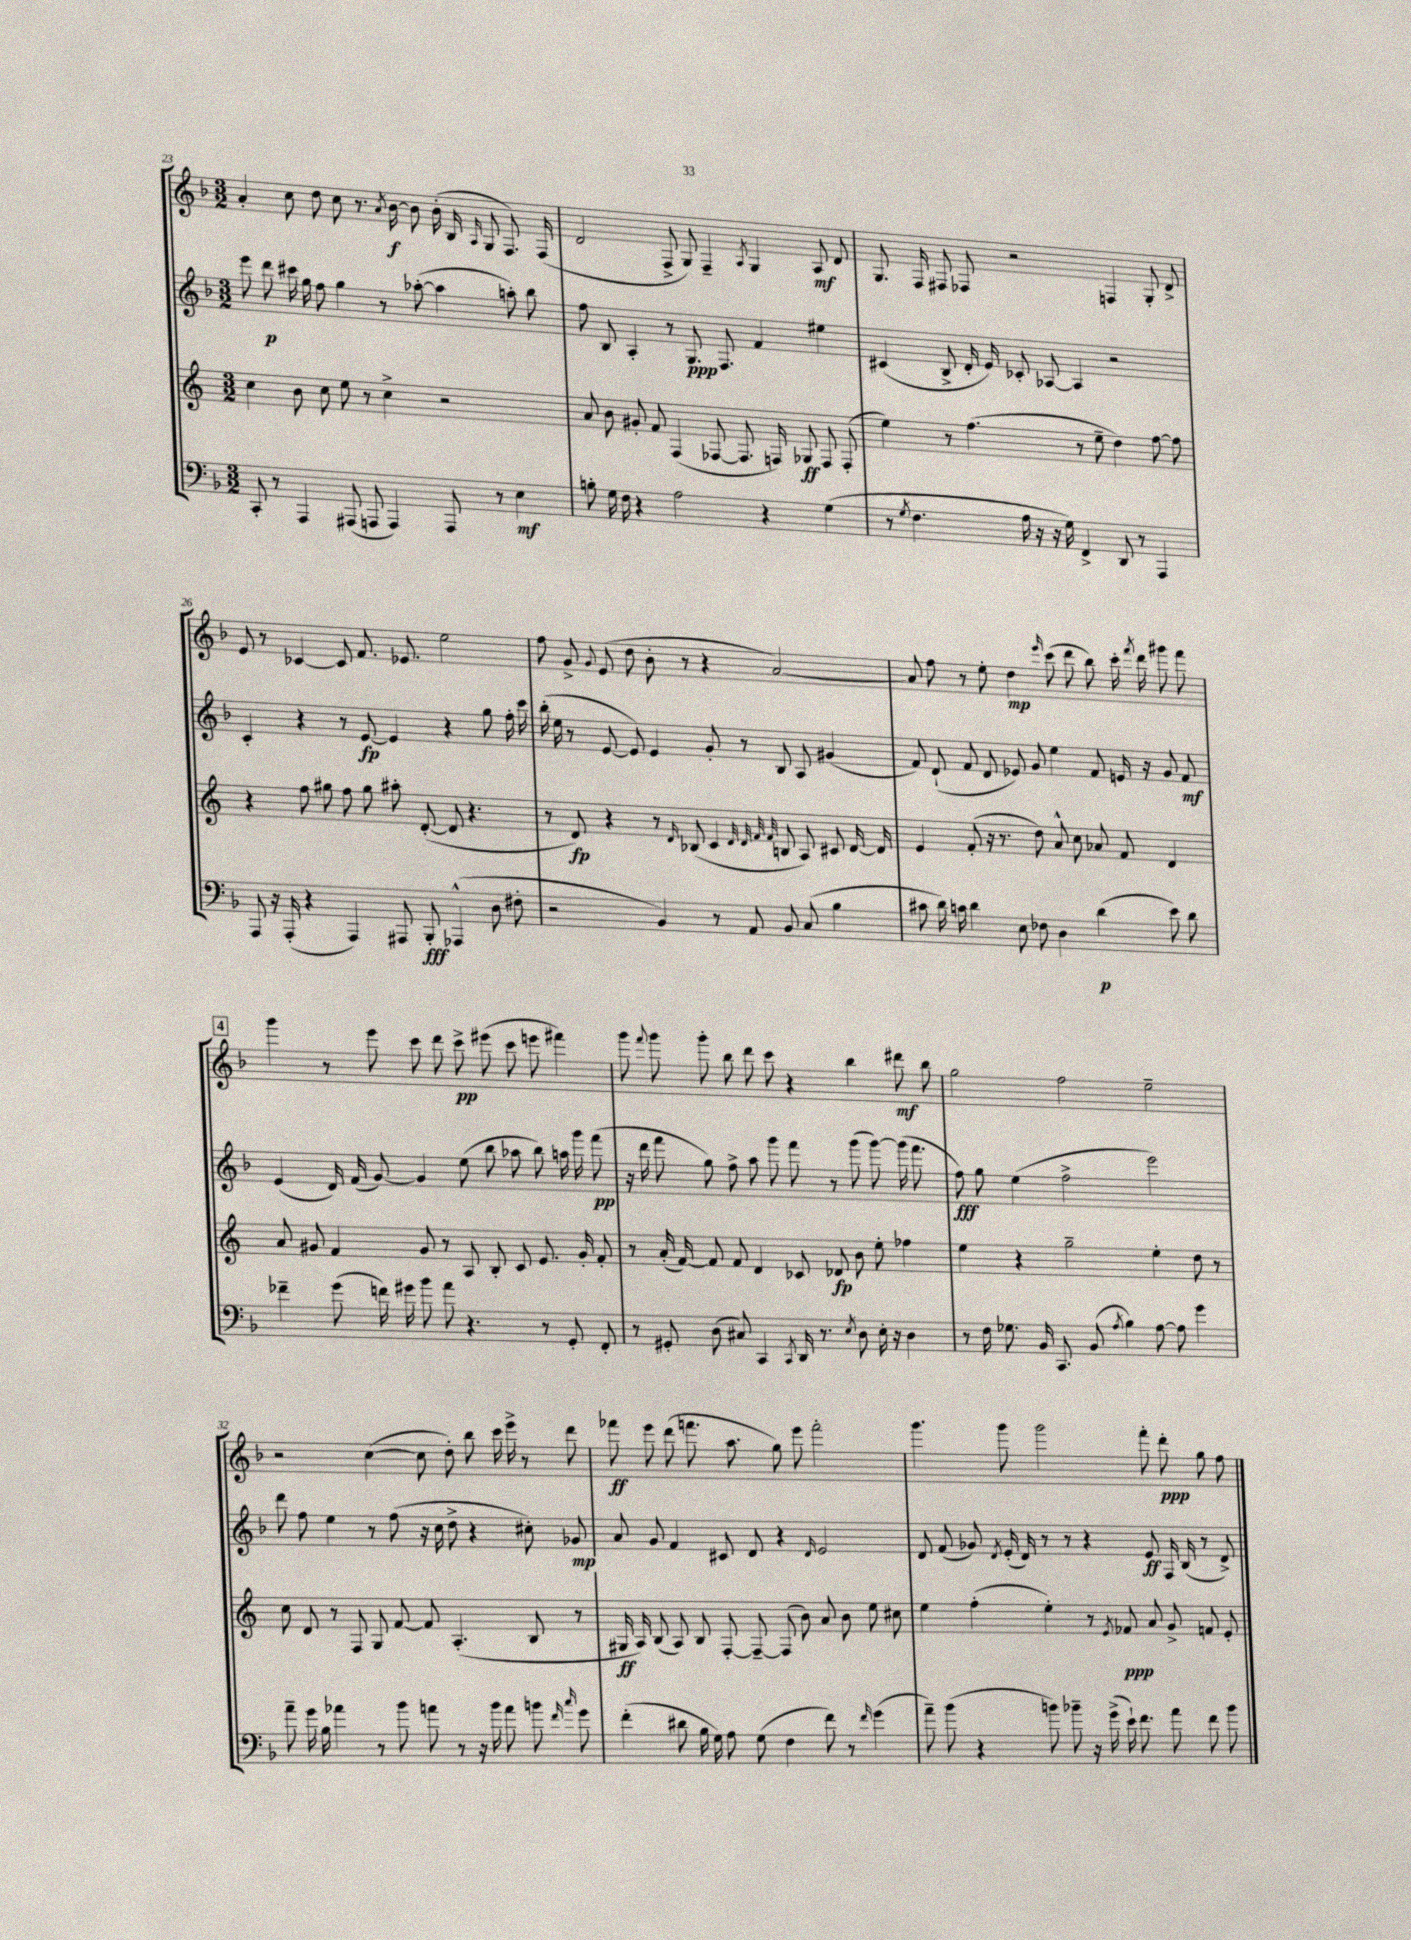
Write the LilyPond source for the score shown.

<<
\new StaffGroup <<
\new Staff = "s0" {
    \clef treble \key f \major \numericTimeSignature \time 3/2
    \autoBeamOff a'4-. c''8 d''8 c''8 r8. \acciaccatura { a'8 } bes'16~\f bes'8 bes'16-.( bes16 \grace { a16 } g8 f8.) f16( |
    d'2 f8-> g8) f4-- \acciaccatura { a8 } g4 a8\mf d'8 |
    g8. f16 fis8 fes8 r2 f4 g8-. d'8-> |
    e'8 r8 ces'4~ ces'8 f'8. ees'8. e''2 |
    f''8 g'8-> \appoggiatura { g'8 } e'8( d''8 bes'8-. r8 r4 a'2~) |
    a'8 f''8 r8 e''8-. d''4\mp \grace { e'''16 } c'''8( d'''8 bes''8) c'''16-. \acciaccatura { f'''8 } d'''16 gis'''8 f'''8 |
    \mark \markup { \box "4" } g'''4 r8 e'''8 c'''8 d'''8 c'''8->\pp eis'''8( c'''8 e'''8 fis'''4) |
    g'''8 \appoggiatura { f'''8 } g'''8 g'''8-. bes''8 d'''8 c'''8 r4 bes''4 dis'''8\mf bes''8 |
    g''2 f''2 e''2-- |
    r2 c''4~( c''8 d''8-.) bes''8 c'''16 e'''16-> r8 d'''8 |
    fes'''8\ff e'''8 d'''8( f'''8. a''8. g''8) e'''8 f'''2-. |
    g'''4. g'''8 g'''2 f'''8-. d'''8-.\ppp g''8 f''8 \bar "|." |
}
\new Staff = "s1" {
    \clef treble \key f \major \numericTimeSignature \time 3/2
    \autoBeamOff e'''8 d'''8\p cis'''16 g''16 f''8 g''4 r8 aes''8~-.( aes''4 a''8-.) bes''8 |
    f''8 bes8 a4-. r8 g8.\ppp f8. f'4 eis''4 |
    cis'4( bes8-> d'16-. e'16) ces'8-. aes8~ aes4 r2 |
    c'4-. r4 r8 e'8~\fp e'4 r4 g''8 f''16-. c'''16 |
    bes''16-.( e''16 r8 e'8~ e'8) e'4 g'8-. r8 bes8 a8 gis'4( |
    f'8) d'8-!( f'8 d'8 ees'8) g'8 e''4 f'8 e'16 r16 g'8 f'8\mf |
    \mark \markup { \box "4" } e'4( d'16) f'16( g'8~) g'4 e''8( bes''8 aes''8 bes''8) a''16 g'''16 f'''8\pp( |
    r16 d'''16 f'''8 g''8) f''8-> a''8 g'''8 f'''8 r8 g'''8( g'''8~) g'''16( f'''8. |
    f''8\fff) g''8 e''4( f''2-> e'''2) |
    d'''8 f''8 e''4 r8 f''8( r16 c''16 d''8-> r4 cis''8-.) ges'8\mp |
    a'8 g'8 f'4 cis'8 d'8 r4 \grace { d'16 } e'2 |
    d'8 f'8( ges'8) \acciaccatura { d'8 } e'16-.( d'16) r8 r8 r4 e'8\ff f16 bes16( r8 d'8->) \bar "|." |
}
\new Staff = "s2" {
    \clef treble \key c \major \numericTimeSignature \time 3/2
    \autoBeamOff c''4 b'8 c''8 e''8 r8 c''4-> r2 |
    a'8 b'8 gis'8-. f'8 f4( fes8~ fes8. f16) ges8\ff f8 f8-.( |
    e''4) r8 f''4.( r8 e''8-- d''4) f''8~ f''8 |
    r4 f''8 gis''8 f''8 gis''8 ais''8-. d'8~-.( d'8 r4. |
    r8 d'8\fp) r4 r8 \grace { d'16 } bes8( c'4 \grace { d'32 d'32 f'32 f'32 } b8 a8) cis'8 d'16~ d'16 |
    e'4 f'8-.( r16 r8. d''8) a'8-^ c''8 aes'8 f'8 d'4 |
    \mark \markup { \box "4" } a'8 gis'8 f'4 gis'8 r8 a8 b8-. c'8 e'8. gis'16-. f'8-. |
    r8 a'16-.( f'16~) f'8 f'8 d'4 ces'8 des'8\fp b'8 e''8-. fes''4 |
    e''4 r4 g''2-- e''4-. d''8 r8 |
    c''8 d'8 r8 f8 g8 f'8~ f'8 a4.-.( b8 r8 |
    gis16\ff a16) b8( a8) b8 f8~-. f8~-- f8( b'8) a'8 b'8 e''8 cis''8 |
    e''4 f''4-.( e''4-.) r8 \acciaccatura { e'8 } fes'8\ppp a'8 g'8-> f'8 e'8-. \bar "|." |
}
\new Staff = "s3" {
    \clef bass \key f \major \numericTimeSignature \time 3/2
    \autoBeamOff c,8-. r8 a,,4 ais,,8( a,,8 a,,4) a,,8 r8 e4\mf |
    b8-. g16 f16 r4 a2 r4 g4( |
    r8 \acciaccatura { g8 } f4. a16 r16 r16 g16) f,4-> d,8 r8 a,,4 |
    a,,8 r16 a,,16-.( r4 a,,4) ais,,8 bes,,8-.\fff aes,,4-^( d8 fis8-. |
    r2 bes,4) r8 a,8 bes,8 c8( bes4 |
    cis'8 d'16) c'16 d'4 e8 fes8 d4 d'4\p( e'8) d'8 |
    \mark \markup { \box "4" } fes'4-- g'8( f'16) gis'16 bes'8 a'8 r4. r8 g,8-. f,8-. |
    r8 gis,8-. d8( cis8) c,4 \acciaccatura { c,8 } d,16 r8. \acciaccatura { e8 } d8 e16-. r16 d4 |
    r8 f16 ges8. bes,16 c,8. bes,8( \acciaccatura { a8 } bes4) a8~ a8 g'4 |
    a'8-- g'16 bes16 aes'4 r8 bes'8 a'8 r8 r16 bes'16 a'8 b'8 \grace { f'16 c''16 } g'8 |
    f'4-.( dis'8 bes16 g16) a8 g8( f4 f'8) r8 \grace { f'16 } g'4( |
    a'8--) bes'8( r4 b'8) bes'8-- r16 g'16->( e'16-!) f'8. a'8 f'8 bes'8 \bar "|." |
}
>>
>>
\layout { \context { \Score currentBarNumber = #23 } }
